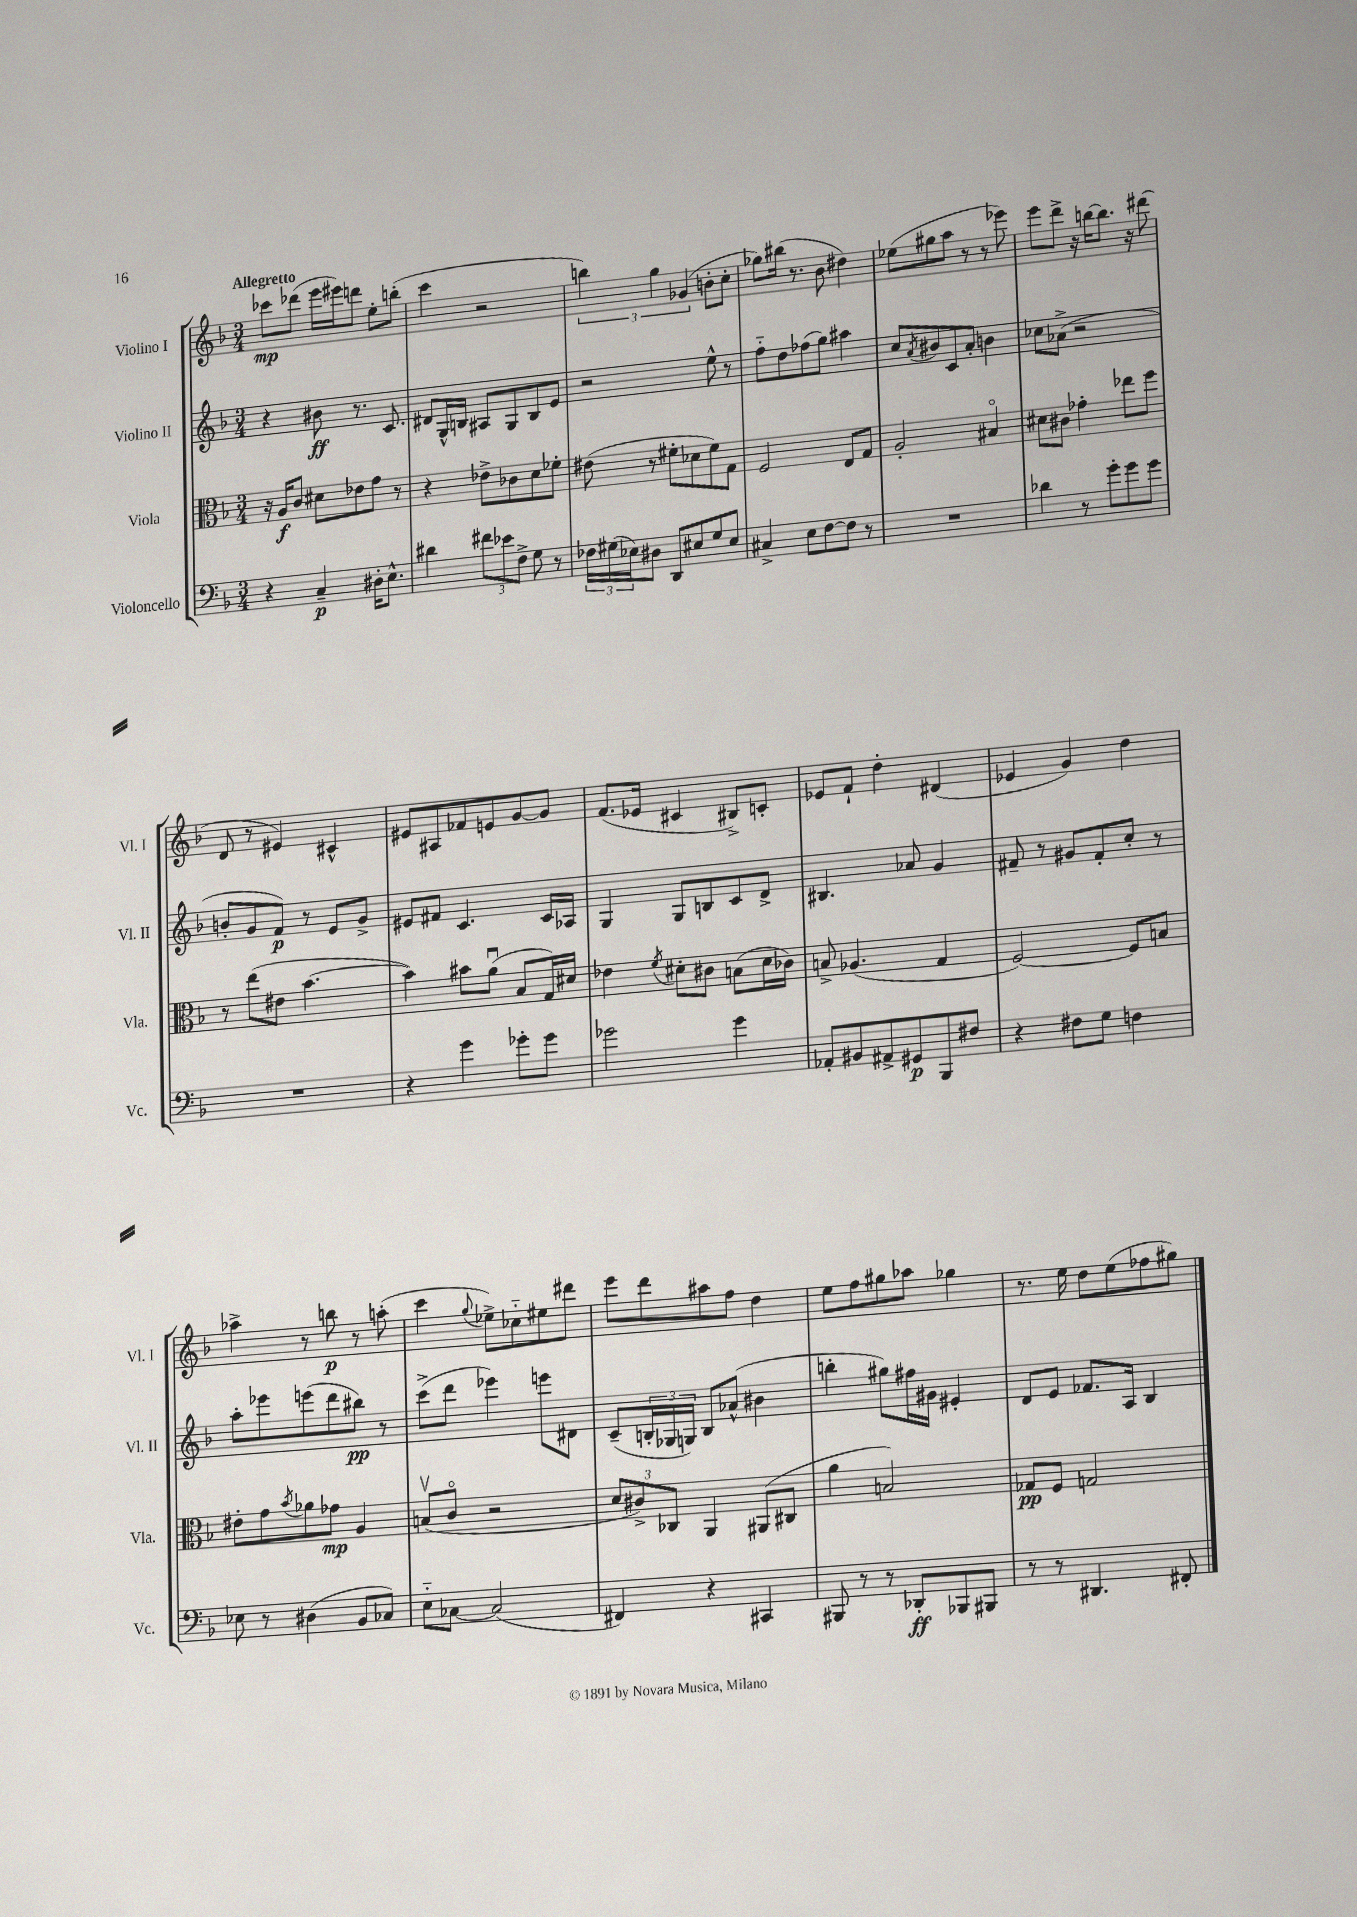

**kern	**dynam	**kern	**dynam	**kern	**dynam	**kern	**dynam
*part4	*part4	*part3	*part3	*part2	*part2	*part1	*part1
*staff4	*staff4	*staff3	*staff3	*staff2	*staff2	*staff1	*staff1
*I"Violoncello	*	*I"Viola	*	*I"Violino II	*	*I"Violino I	*
*I'Vc.	*	*I'Vla.	*	*I'Vl. II	*	*I'Vl. I	*
*clefF4	*	*clefC3	*	*clefG2	*	*clefG2	*
*k[b-]	*	*k[b-]	*	*k[b-]	*	*k[b-]	*
*M3/4	*	*M3/4	*	*M3/4	*	*M3/4	*
=1	=1	=1	=1	=1	=1	=1	=1
!	!	!	!	!	!	!LO:TX:a:B:t=Allegretto	!
4r	.	16r	.	4r	.	8ccc-X\L	mp
.	.	16A/KL	f	.	.	.	.
.	.	8c/J	.	.	.	(8ddd-X\J	.
4C~/	p	8d#X\L	.	8b#X\	ff	16eee\LL	.
.	.	.	.	.	.	16eee#X\J)	.
.	.	8e-X\	.	8.r	.	8dddn\J	.
16D#X'\KL	.	8g\J	.	.	.	8ee'\L	.
8.E^^\J	.	.	.	8.c/	.	.	.
.	.	8r	.	.	.	(8bbn'\J	.
=2	=2	=2	=2	=2	=2	=2	=2
4d#X\	.	4r	.	8d#X/L	.	4ccc\	.
.	.	.	.	16G^^/L	.	.	.
.	.	.	.	16Bn/JJ	.	.	.
12f#X\L	.	8e-X^\L	.	8A#X/L	.	2r	.
12e-X\	.	.	.	.	.	.	.
.	.	8c-X\	.	8G/	.	.	.
12F^\J	.	.	.	.	.	.	.
8G\	.	8d\	.	8B/	.	.	.
8r	.	8f-X'\J	.	8e/J	.	.	.
=3	=3	=3	=3	=3	=3	=3	=3
24F-X\LL	.	(8e#X\	.	2r	.	6bbn\)	.
(24G#X\	.	.	.	.	.	.	.
24E-X\J)	.	.	.	.	.	.	.
8D#X\J	.	8r	.	.	.	.	.
.	.	.	.	.	.	6gg\	.
8DD/L	.	8f#X'\L	.	.	.	.	.
.	.	.	.	.	.	(6g-X/	.
8E#X/	.	8d-X\	.	.	.	.	.
8G#/	.	8f#\)	.	8ee^^\	.	8bn'\L	.
8E#/J	.	8G\J	.	8r	.	8cc'\J	.
=4	=4	=4	=4	=4	=4	=4	=4
4C#X^/	.	2F/	.	8ff\L	.	8gg-X\L)	.
.	.	.	.	8dd\	.	(16bb#X\Jk	.
.	.	.	.	.	.	8.r	.
8E\L	.	.	.	(8ff-X\	.	.	.
[8F\	.	.	.	8gg\J)	.	8b-\	.
8F\J]	.	8E/L	.	4aa#X\	.	4dd#X\)	.
8r	.	8G/J	.	.	.	.	.
=5	=5	=5	=5	=5	=5	=5	=5
2.r	.	2A'/	.	8cc/L	.	(8ee-X\L	.
.	.	.	.	8qa/	.	.	.
.	.	.	.	8b#X/	.	8gg#X\	.
.	.	.	.	8c/	.	8aa\J	.
.	.	.	.	8a'/J	.	8r	.
.	.	4B#X/	.	4bn\	.	8r	.
.	.	.	.	.	.	8eee-X\)	.
=6	=6	=6	=6	=6	=6	=6	=6
4d-X\	.	8d#X\L	.	8cc-X\L	.	8eee\L	.
.	.	8c#X\J	.	(8a-X^\J	.	8ddd^\J	.
8r	.	4g-X'\	.	2r	.	16r	.
.	.	.	.	.	.	[16bbn\KL	.
8g'\L	.	.	.	.	.	8.bb\J]	.
8g\	.	8ee-X\L	.	.	.	.	.
.	.	.	.	.	.	16r	.
8g\J	.	8ff\J	.	.	.	(8ddd#X\	.
!!LO:LB:g=z
=7	=7	=7	=7	=7	=7	=7	=7
2.r	.	8r	.	8bn'/L	.	8d/	.
.	.	(8ee\L	.	8g/	.	8r	.
.	.	8e#X\J	.	8f/J)	p	4e#X/)	.
.	.	[4.b-\	.	8r	.	.	.
.	.	.	.	8e/L	.	4c#X^^/	.
.	.	.	.	8g^/J	.	.	.
=8	=8	=8	=8	=8	=8	=8	=8
4r	.	4b-\])	.	8e#X/L	.	8e#X/L	.
.	.	.	.	8f#X/J	.	8A#X/	.
4g\	.	8b#X\L	.	4.c/	.	8f-X/	.
.	.	(8au\J	.	.	.	8en/	.
8g-X'\L	.	8B-/L	.	.	.	[8g/	.
8g-\J	.	16G/L)	.	16c/LL	.	8g/J]	.
.	.	16d#X/JJ	.	16A-X/JJ	.	.	.
=9	=9	=9	=9	=9	=9	=9	=9
2g-X\	.	4e-X\	.	4G/	.	(8.f/L	.
.	.	.	.	.	.	16e-X/Jk	.
.	.	8qf/	.	.	.	.	.
.	.	8d#X'\L	.	8G/L	.	4c#X/	.
.	.	8c#X\J	.	8Bn/	.	.	.
4g-\	.	(8Bn\L	.	8c/	.	8B#X^/L)	.
.	.	16d#\L	.	8d^/J	.	8cn'/J	.
.	.	16c-X\JJ)	.	.	.	.	.
=10	=10	=10	=10	=10	=10	=10	=10
8AA-X'/L	.	8Bn^/	.	4.B#X/	.	8e-X/L	.
8BB#X/	.	(4.A-X/	.	.	.	8f`/J	.
8AA#X^/	.	.	.	.	.	4dd'\	.
8GG#X/	p	.	.	8a-X/	.	.	.
8BBB-/	.	4G/	.	4g/	.	(4d#X/	.
8F#X/J	.	.	.	.	.	.	.
=11	=11	=11	=11	=11	=11	=11	=11
4r	.	[2F/)	.	8f#X~/	.	4e-X/	.
.	.	.	.	8r	.	.	.
8F#X\L	.	.	.	8g#X/L	.	4g/)	.
8G\J	.	.	.	8f#'/	.	.	.
4Fn\	.	8F/L]	.	8cc'/J	.	4dd\	.
.	.	8Bn/J	.	8r	.	.	.
!!LO:LB:g=z
=12	=12	=12	=12	=12	=12	=12	=12
8E-X\	.	8e#X'\L	.	8aa'\L	.	4aa-X^\	.
8r	.	8g\	.	8eee-X\	.	.	.
.	.	8qb-/	.	.	.	.	.
(4D#X\	.	8a-X\	.	(8eeen\	.	8r	.
.	.	8g-X\J	mp	8ddd\	.	8bbn\	p
8BB-/L	.	4A/	.	8bb#X\J)	pp	8r	.
8C-X/J)	.	.	.	8r	.	(8aan'\	.
=13	=13	=13	=13	=13	=13	=13	=13
8E\L	.	(8Bnv/L	.	(8ccc^\L	.	4ccc\	.
[8C-X\J	.	8c/J	.	8ddd\J	.	.	.
.	.	.	.	.	.	8qqgg/	.
(2C-/]	.	2r	.	4eee-X\)	.	8ee-X^\L)	.
.	.	.	.	.	.	8cc-X\	.
.	.	.	.	8eeen\L	.	8ee#X\	.
.	.	.	.	8d#X\J	.	8ddd#X\J	.
=14	=14	=14	=14	=14	=14	=14	=14
4FF#X/)	.	12d/L	.	(8c~/L	.	8eee\L	.
.	.	12c#X^/)	.	.	.	.	.
.	.	.	.	24Bn'/L	.	8ddd\	.
.	.	12C-X/J	.	24G-X/	.	.	.
.	.	.	.	24Gn/JJ)	.	.	.
4r	.	4AA/	.	8B/L	.	8aa#X\	.
.	.	.	.	(8a-X^^/J	.	8ff\J	.
4CC#X/	.	(8AA#X/L	.	4b#X\	.	4dd\	.
.	.	8C#X/J	.	.	.	.	.
=15	=15	=15	=15	=15	=15	=15	=15
8BBB#X/	.	4a\	.	4bbn'\	.	8ee\L	.
8r	.	.	.	.	.	8ff\	.
8r	.	2Bn/)	.	8gg#X\L)	.	8gg#X\	.
8DD-X'/L	ff	.	.	16ff#X\L	.	8aa-X\J	.
.	.	.	.	16g#X\JJ	.	.	.
8BBB-X/	.	.	.	4e#X'/	.	4gg-X\	.
8BBB#X/J	.	.	.	.	.	.	.
=16	=16	=16	=16	=16	=16	=16	=16
8r	.	8G-X/L	pp	8d/L	.	8.r	.
8r	.	8F/J	.	8e/J	.	.	.
.	.	.	.	.	.	16ee\	.
4.DD#X/	.	2Gn/	.	8.f-X/L	.	8dd\L	.
.	.	.	.	.	.	(8ee\	.
.	.	.	.	16A/Jk	.	.	.
.	.	.	.	4B-/	.	8ff-X\	.
8FF#X'/	.	.	.	.	.	8gg#X\J)	.
==	==	==	==	==	==	==	==
*-	*-	*-	*-	*-	*-	*-	*-
